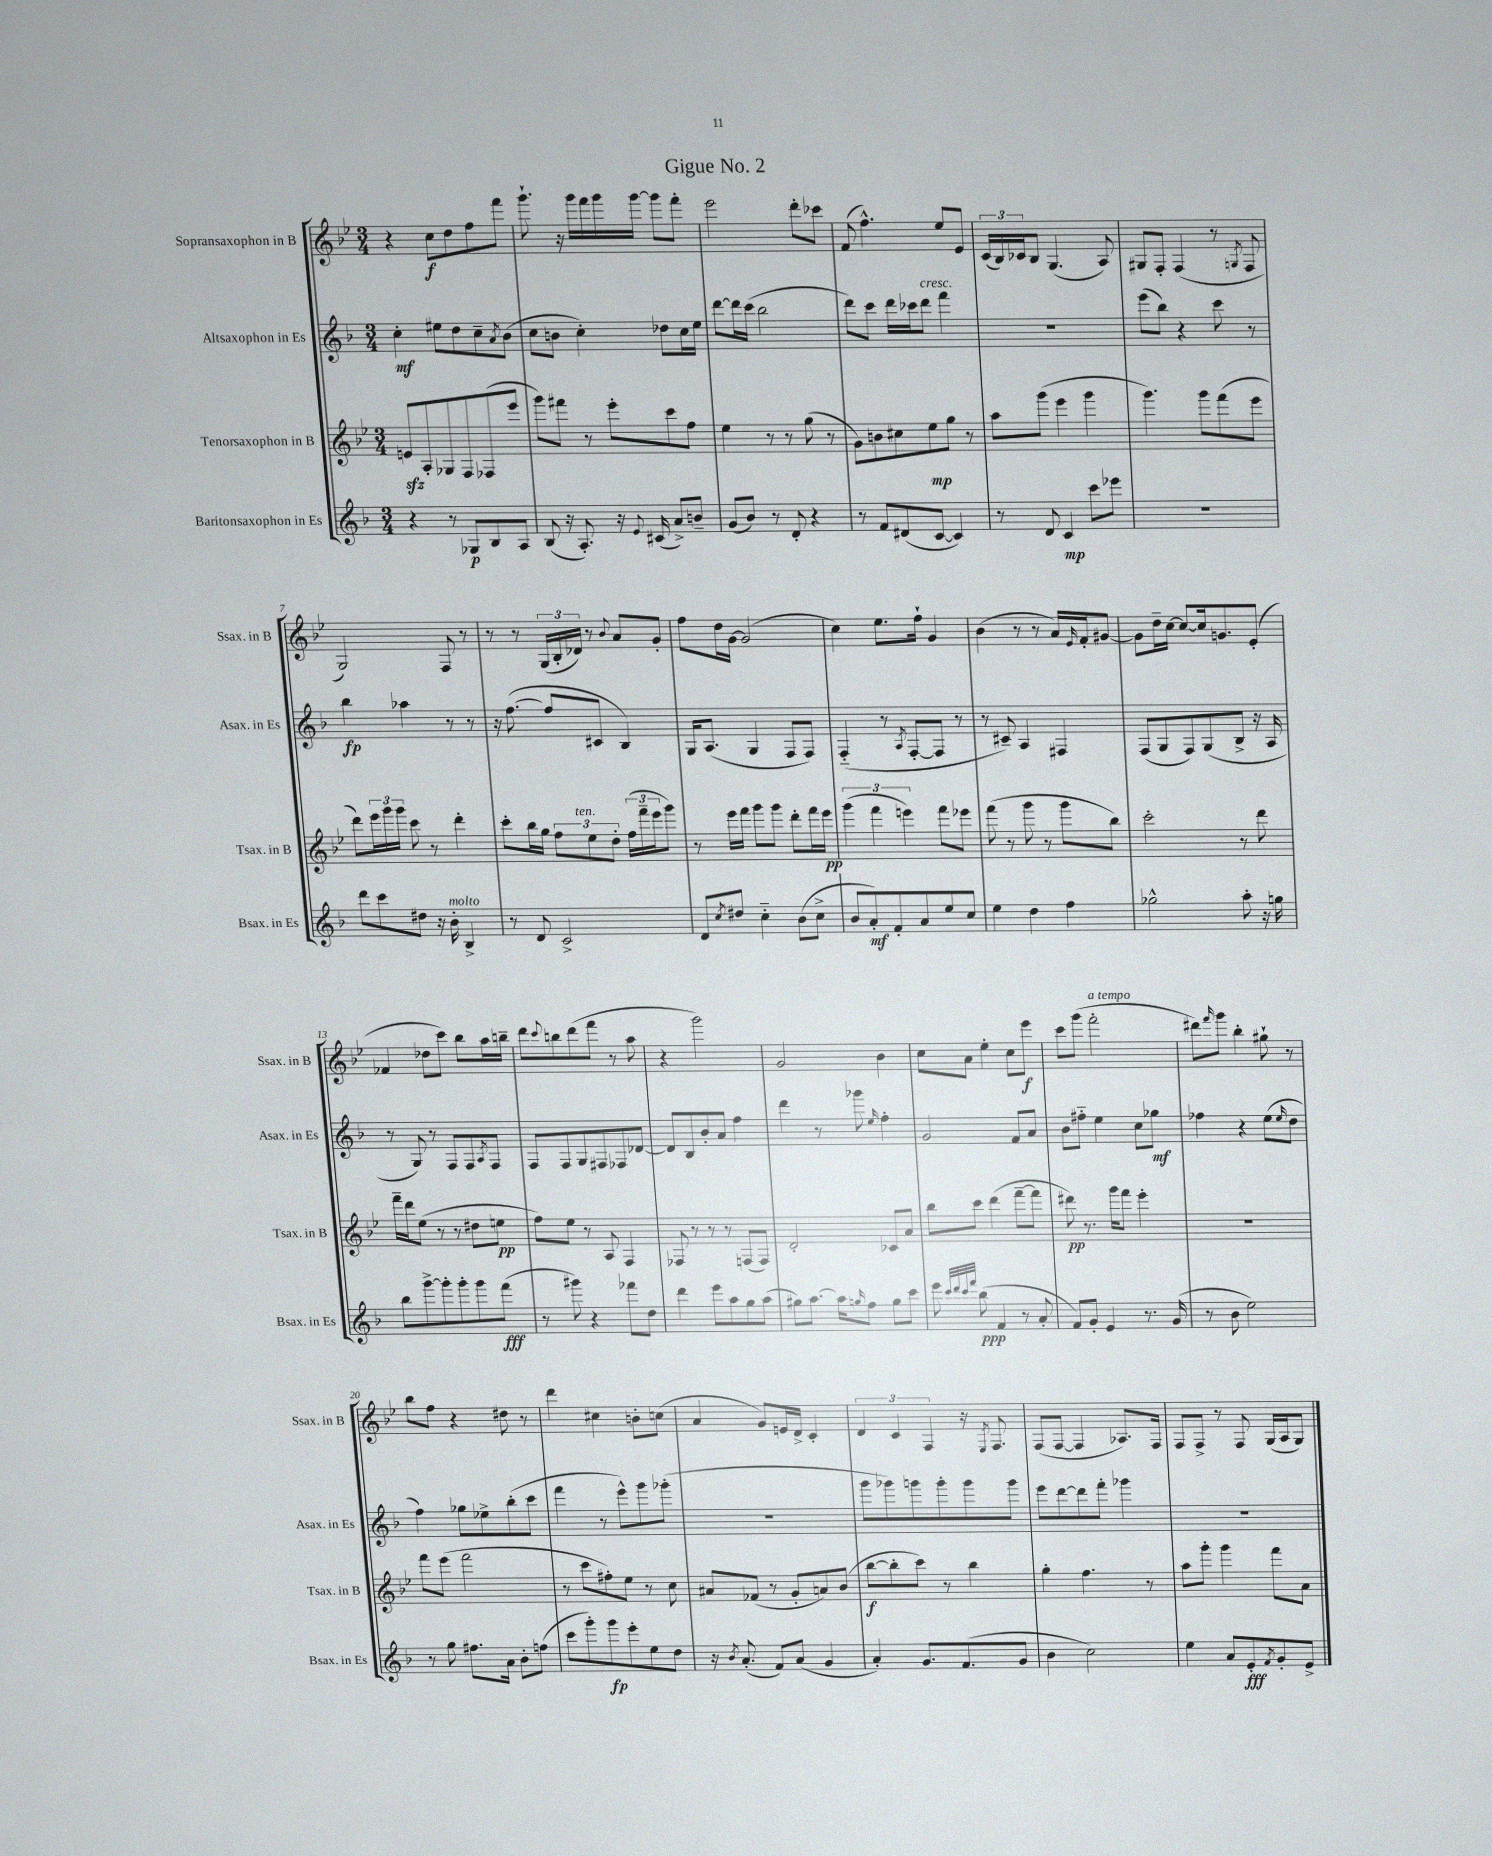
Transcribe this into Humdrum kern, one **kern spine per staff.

**kern	**kern	**kern	**kern
*staff4	*staff3	*staff2	*staff1
*clefG2	*clefG2	*clefG2	*clefG2
*k[b-]	*k[b-e-]	*k[b-]	*k[b-e-]
*M3/4	*M3/4	*M3/4	*M3/4
4r	8e	4cc'	4r
.	8A'	.	.
8r	8G-	8ee#	8cc
8G-	8F	8dd	8dd
8B-	(8F-	8cc~	8ff
.	.	8qa	.
8A	8eee-	(8b-	8fff
=	=	=	=
(8B-	8ggg)	8cc	8.ggg`
16r	8fff#	8b	.
8.A')	.	.	16r
.	8r	4cc')	16ggg
.	.	.	16fff
16r	8eee-'	.	16ggg
8qqe	.	.	.
(16c#	.	.	[16ggg
8a^)	8ccc	8dd-	8ggg]
8b~	8ff	16cc	8fff'
.	.	16ee	.
=	=	=	=
(8g	4ee-	[8ddd	2eee-
8b-)	.	16ddd]	.
.	.	(16ccc	.
8r	8r	2bb-	.
8d'	8r	.	.
4r	(8gg	.	8ddd'
.	8r	.	8ccc-
=	=	=	=
8r	8g)	8ddd)	(8f
8f	8b	8ccc	4.ff^^)
(8d#	8cc#	16ddd	.
.	.	16ccc-	.
[8c	8ee-	8ddd	.
4c])	8gg	4fff	8ee-
.	8r	.	8e-
=	=	=	=
8r	8aa	2.r	(24c
.	.	.	24B-)
.	.	.	24c-
8d	(8ggg	.	8B-
4c	4eee-	.	(4.G
8ccc	4ggg	.	.
8eee-	.	.	8A)
=	=	=	=
2.r	4.ggg)	(8eee	8G#
.	.	8bb-)	8F'
.	.	4r	(4F
.	8ggg	.	.
.	(8fff	8ccc	8r
.	.	.	8qG
.	8eee-	8r	8F
=	=	=	=
8ddd	8ddd)	4bb-	2G)
8ccc	24eee-	.	.
.	24ggg	.	.
.	24ggg	.	.
8dd#	8ccc	4aa-	.
16r	8r	.	.
16b-'	.	.	.
4B-^	4ddd'	8r	8F
.	.	8r	8r
=	=	=	=
8r	8ccc'	16r	8r
.	.	([8.ff	.
8d	16bb-	.	8r
.	16gg	.	.
2c^	12ff	8ff]	(24G
.	.	.	24B-'
.	12ee-	.	24d-)
.	.	8c#	8r
.	12dd'	.	.
.	.	.	8qqb-
.	(24ff	4B-)	8a
.	24fff~	.	.
.	24eee-	.	.
.	8ggg)	.	8g'
=	=	=	=
8d	8r	16G	8ff
.	.	(8.A	.
8qcc	.	.	.
8dd#	16eee-	.	16dd
.	16fff	.	[16g
4cc'~	8ggg	4G	(2g]
.	8ggg	.	.
(8b-	8ddd'	8F	.
8cc^	16fff	8F)	.
.	16eee-	.	.
=	=	=	=
8b-	(6ggg	(4F'~	4cc)
8a')	.	.	.
.	6fff	.	.
8f'	.	8r	8.ee-
.	6eee)	.	.
.	.	8qA	.
8a	.	[8F'	.
.	.	.	16ff`
8ee	8fff	8F]	4g
8cc	8eee-	8r	.
=	=	=	=
4ee	(8fff	8r	(4b-
.	8r	8c#~)	.
4dd	8ggg	4A	8r
.	8r	.	8r
4ff	8ggg	4F#	16a)
.	.	.	16qqe-
.	.	.	16f'
.	8bb-)	.	[8g#
=	=	=	=
2gg-^^	2ccc'	(8F	8g#]
.	.	8G	16dd~
.	.	.	[16cc
.	.	8F)	8cc_
.	.	(8G	16cc]
.	.	.	8.g
8aa'	8r	8B-^	.
16r	8ddd	16r	(8e-'
16gg	.	16A	.
=	=	=	=
8bb-	16fff~	8r	4f-
.	16ddd	.	.
[8ggg^	(8ee-	8G)	.
8ggg']	8r	8r	8dd-
8ggg'	8r	8F	8ccc)
8ggg	8dd#	8F	8bb-
.	.	8qA	.
(8fff	8ee	8F	16aa
.	.	.	16bb~
=	=	=	=
8r	8ff)	8F	8ddd
.	.	.	8qqccc
8ggg#)	8ee-	8F	8bb
4r	8r	8G	(8ddd
.	8A	8F#	8fff
8fff-	4F	8F-	8r
8dd	.	[8d-	8aa
=	=	=	=
4ddd	8F-	8d-]	4r
.	8r	8B-	.
8eee	8r	8b-'	2ggg)
8aa	8r	8a	.
8gg	(8F	4ff	.
(8aa	8F)	.	.
=	=	=	=
8gg#)	2d'	4ddd	2g
[8.aa	.	.	.
.	.	8r	.
16aa]	.	.	.
16qqgg	.	.	.
8ff	.	8ggg-	.
.	.	16qqee	.
8gg	8c-	4ff'	4b-
8ccc	8a	.	.
=	=	=	=
8eee	8bb-	2g	8cc
32qqccc	.	.	.
32qqddd	.	.	.
32qqccc	.	.	.
32qqfff	.	.	.
(8bb-	8ccc	.	8a
4f	(4ddd	.	4ee-'
8r	[8fff~	8f	8cc
8a'	8fff]	8a	8eee-
=	=	=	=
8f)	8ddd#)	8b-	8ccc
8g'	8.r	8ff#'~	(8ggg
4e	.	4ee	2fff'
.	16ggg	.	.
.	8fff	.	.
8.r	4eee-'	8cc	.
.	.	8gg-	.
(16g	.	.	.
=	=	=	=
8r	2.r	4ff-	8ddd#)
.	.	.	16qqfff
8b-	.	.	8ggg
2ee)	.	4r	4bb-'
.	.	(8ee	8gg#`
.	.	16qqee	.
.	.	8dd	8r
=	=	=	=
8r	8fff	4ff)	8bb-
8gg	(8eee-	.	8ff
8.ff#	2fff	8gg-	4r
.	.	8ee-^	.
16a	.	.	.
8b-'	.	(8bb-'	8dd#
(8ff	.	8ccc	8r
=	=	=	=
8ccc	8r	4fff	4ddd
8ggg')	8ccc	.	.
8ggg	8ff#')	8r	4cc#
8eee'	8ee-	8eee^^)	.
8ee	8r	8ggg	8b'
8dd	8cc	(8ggg-'	(8cc
=	=	=	=
16r	8a#	2.r	4a
8qb-	.	.	.
(8.a'	.	.	.
.	(8f-	.	.
8f)	8r	.	8g)
(8a	8g'	.	16e
.	.	.	16d^
4g	8a)	.	4c'
.	(8b-	.	.
=	=	=	=
4a')	[8bb-	8ggg	6d
.	8bb-']	8ggg-)	.
.	.	.	6c
8.g	8ccc)	8ggg	.
.	.	.	6F
.	8r	8ggg'	.
(8.f	.	.	.
.	4bb-	8ggg	16r
.	.	.	8qE-
.	.	.	8.F
8g	.	8ggg	.
=	=	=	=
4b-	4gg'	8eee	(8F
.	.	[8ddd	[8F
2cc)	4.ff	8ddd]	4F]
.	.	8fff'	.
.	.	4ggg-	8.A-)
.	8r	.	.
.	.	.	16F
=	=	=	=
4ee	8aa	2.r	8F
.	8ggg'	.	8F^
8a	4ggg	.	8r
8e'	.	.	8F
8qf	.	.	.
8g'	8fff	.	(16G
.	.	.	16A
8e^	8a	.	8G)
==	==	==	==
*-	*-	*-	*-
